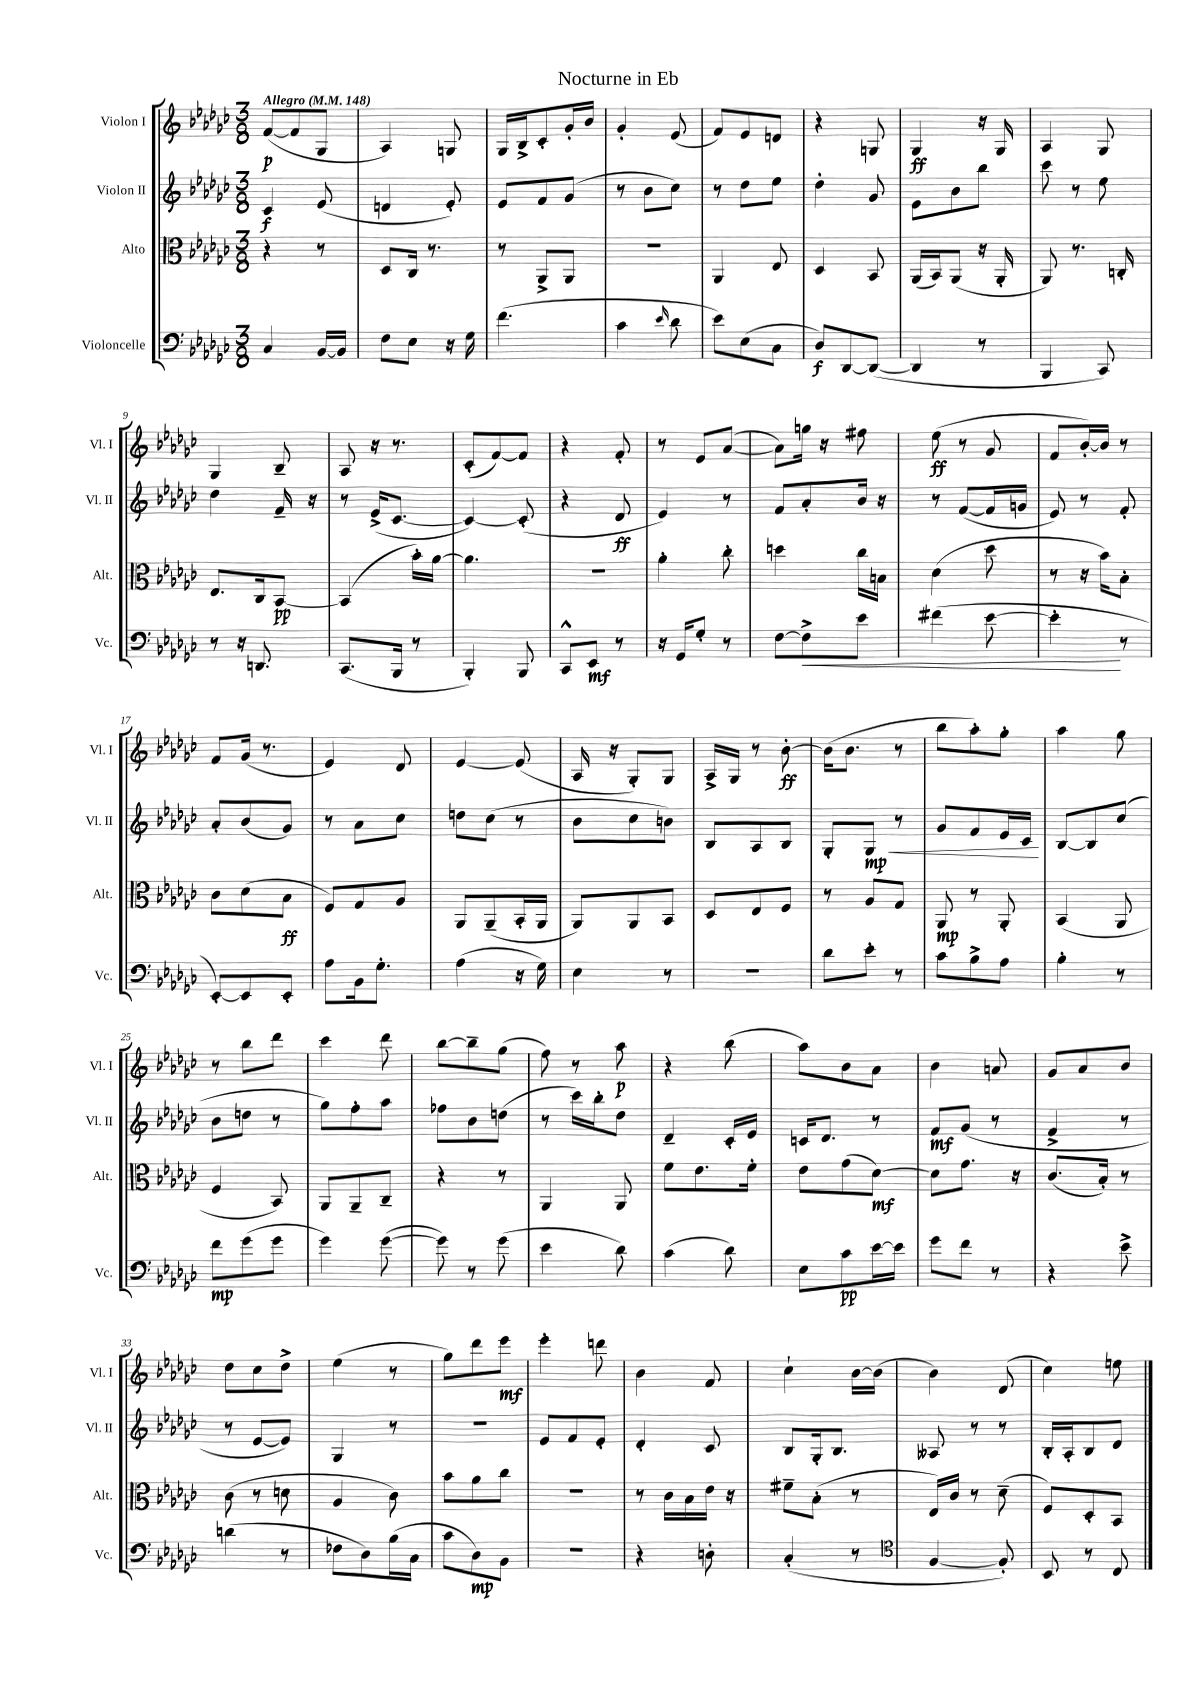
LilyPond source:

\header { title = "Nocturne in Eb" }
<<
\new StaffGroup <<
\new Staff = "s0" \with { instrumentName = "Violon I" shortInstrumentName = "Vl. I" } {
    \clef treble \key ges \major \numericTimeSignature \time 3/8 \tempo "Allegro" 4 = 148
    f'8~\p( f'8 ges8 |
    aes4) g8 |
    ges16 bes16-> ces'8-. ges'16-. bes'16 |
    ges'4-. ees'8( |
    f'8) ees'8 d'8 |
    r4 g8 |
    ges4\ff r16 ges16 |
    aes4 ges8 |
    ges4 bes8-- |
    aes8 r16 r8. |
    ces'8-.( f'8~) f'8 |
    r4 f'8-. |
    r8 ees'8 aes'8~( |
    aes'8) g''16 r16 fis''8 |
    ees''8\ff( r8 ges'8 |
    f'8 bes'16~-.) bes'16 r8 |
    f'8 ges'16( r8. |
    ees'4) des'8 |
    ees'4~ ees'8( |
    aes16 r16 ges8-.) ges8 |
    aes16-> ges16 r8 bes'8~-.\ff |
    bes'16( bes'8. r8 |
    bes''8 aes''8-.) ges''8-. |
    aes''4 ges''8 |
    r8 bes''8 des'''8 |
    ces'''4 des'''8 |
    bes''8~ bes''8-- ges''8( |
    f''8) r8 aes''8\p |
    r4 bes''8( |
    aes''8) bes'8 aes'8 |
    bes'4 a'8 |
    ges'8 aes'8 bes'8 |
    des''8 ces''8 des''8-> |
    ees''4( r8 |
    ges''8) des'''8 ees'''8\mf |
    ees'''4-. d'''8 |
    bes'4 f'8 |
    ces''4-! bes'16~ bes'16( |
    bes'4) des'8( |
    ces''4) e''8 \bar "|." |
}
\new Staff = "s1" \with { instrumentName = "Violon II" shortInstrumentName = "Vl. II" } {
    \clef treble \key ges \major \numericTimeSignature \time 3/8
    ces'4\f ees'8( |
    d'4 ees'8-.) |
    ees'8 f'8 ges'8( |
    r8 bes'8 ces''8) |
    r8 des''8 ees''8 |
    des''4-. ges'8 |
    ees'8 bes'8 bes''8 |
    ces'''8 r8 ees''8 |
    des''4 f'16-- r16 |
    r8 ees'16->( ces'8.~ |
    ces'4~) ces'8-.( |
    r4 des'8\ff |
    ees'4) r8 |
    f'8 aes'8-. bes'16 r16 |
    r8 f'8~( f'16 g'16 |
    ees'8) r8 f'8-. |
    aes'8-. bes'8( ges'8) |
    r8 aes'8 ces''8 |
    d''8 ces''8( r8 |
    bes'8 ces''8 b'8) |
    bes8 aes8 bes8 |
    ges8-. ges8\mp\< r8 |
    ges'8 f'8 ees'16 ces'16\! |
    bes8~ bes8 ces''8( |
    bes'8 d''8 r8 |
    ges''8) f''8-. aes''8 |
    fes''8 bes'8 d''8( |
    r8 ces'''16) bes''16-. des''8 |
    des'4-- ces'16-. ees'16 |
    c'16 des'8. r8 |
    f'8\mf ges'8( r8 |
    f'4-> r8 |
    r8 ees'8~ ees'8) |
    ges4 r8 |
    R4. |
    ees'8 f'8 ees'8-. |
    des'4-. ces'8 |
    bes8 ges16-. bes8. |
    aeses8 r8 r8 |
    bes16-. aes16-. bes8 des'8 \bar "|." |
}
\new Staff = "s2" \with { instrumentName = "Alto" shortInstrumentName = "Alt." } {
    \clef alto \key ges \major \numericTimeSignature \time 3/8
    r4 r8 |
    des8 ces16 r8. |
    r8 aes,8-> aes,8 |
    R4. |
    aes,4 ees8 |
    des4 bes,8 |
    aes,16( bes,16) aes,8( r16 aes,16-. |
    aes,8) r8. c16-. |
    ees8. ces16 bes,8~\pp |
    bes,4( bes'16-.) aes'16~ |
    aes'4. |
    r4. |
    aes'4-. ces''8-. |
    d''4 ces''16 b16 |
    des'4( des''8 |
    r8 r16 bes'16) bes8-. |
    ces'8 des'8( bes8\ff |
    f8) ges8 aes8 |
    aes,8 aes,8--( bes,16-. aes,16 |
    aes,8) aes,8 bes,8 |
    des8 ees8 f8 |
    r8 aes8 ges8 |
    aes,8\mp r8 aes,8-. |
    bes,4( aes,8 |
    f4 bes,8) |
    aes,8 aes,8-- ces8-- |
    r4 r8 |
    aes,4 aes,8 |
    f'8 ees'8. f'16-. |
    ees'8 ges'8( des'8~\mf) |
    des'8 ges'8. r16 |
    ces'8.( bes16-.) r8 |
    ces'8( r8 d'8 |
    aes4 ces'8) |
    bes'8 aes'8 ces''8 |
    R4. |
    r8 ces'16 bes16 ees'16 r16 |
    fis'8-- bes8-.( r8 |
    ees16) ces'16 r8 des'8--( |
    f8) des8-. bes,8 \bar "|." |
}
\new Staff = "s3" \with { instrumentName = "Violoncelle" shortInstrumentName = "Vc." } {
    \clef bass \key ges \major \numericTimeSignature \time 3/8
    ces4 bes,16~ bes,16 |
    f8 ees8 r16 ges16 |
    f'4.( |
    ces'4 \grace { ees'16 } des'8 |
    ees'8) ees8( ces8 |
    des8\f) des,8~ des,8~( |
    des,4 r8 |
    bes,,4 ces,8) |
    r8 r16 d,8. |
    ces,8.( bes,,16 r8 |
    bes,,4-.) bes,,8 |
    ces,8-^ ees,8\mf r8 |
    r16 ges,16 ges8-. r8 |
    f8~ f8->\< ees'8 |
    fis'4( ees'8~ |
    ees'4-.\! r8 |
    ees,8~-.) ees,8 ees,8-. |
    aes8 bes,16 ges8.-. |
    aes4( r16 ges16) |
    ees4 r8 |
    R4. |
    des'8 ees'8-. r8 |
    ces'8 bes8-> aes8 |
    bes4-. r8 |
    f'8\mp ges'8( ges'8 |
    ges'4) ges'8~( |
    ges'8) r8 ges'8( |
    ees'4 des'8) |
    ces'4( des'8) |
    ees8 ces'8\pp ees'16~ ees'16 |
    ges'8 f'8 r8 |
    r4 ees'8-> |
    d'4( r8 |
    fes8 des8) bes16( ces16 |
    ces'8 des8\mp) bes,8 |
    R4. |
    r4 d8-. |
    ces4-.( r8 |
    \clef tenor f4~ f8-.) |
    bes,8 r8 ces8 \bar "|." |
}
>>
>>
